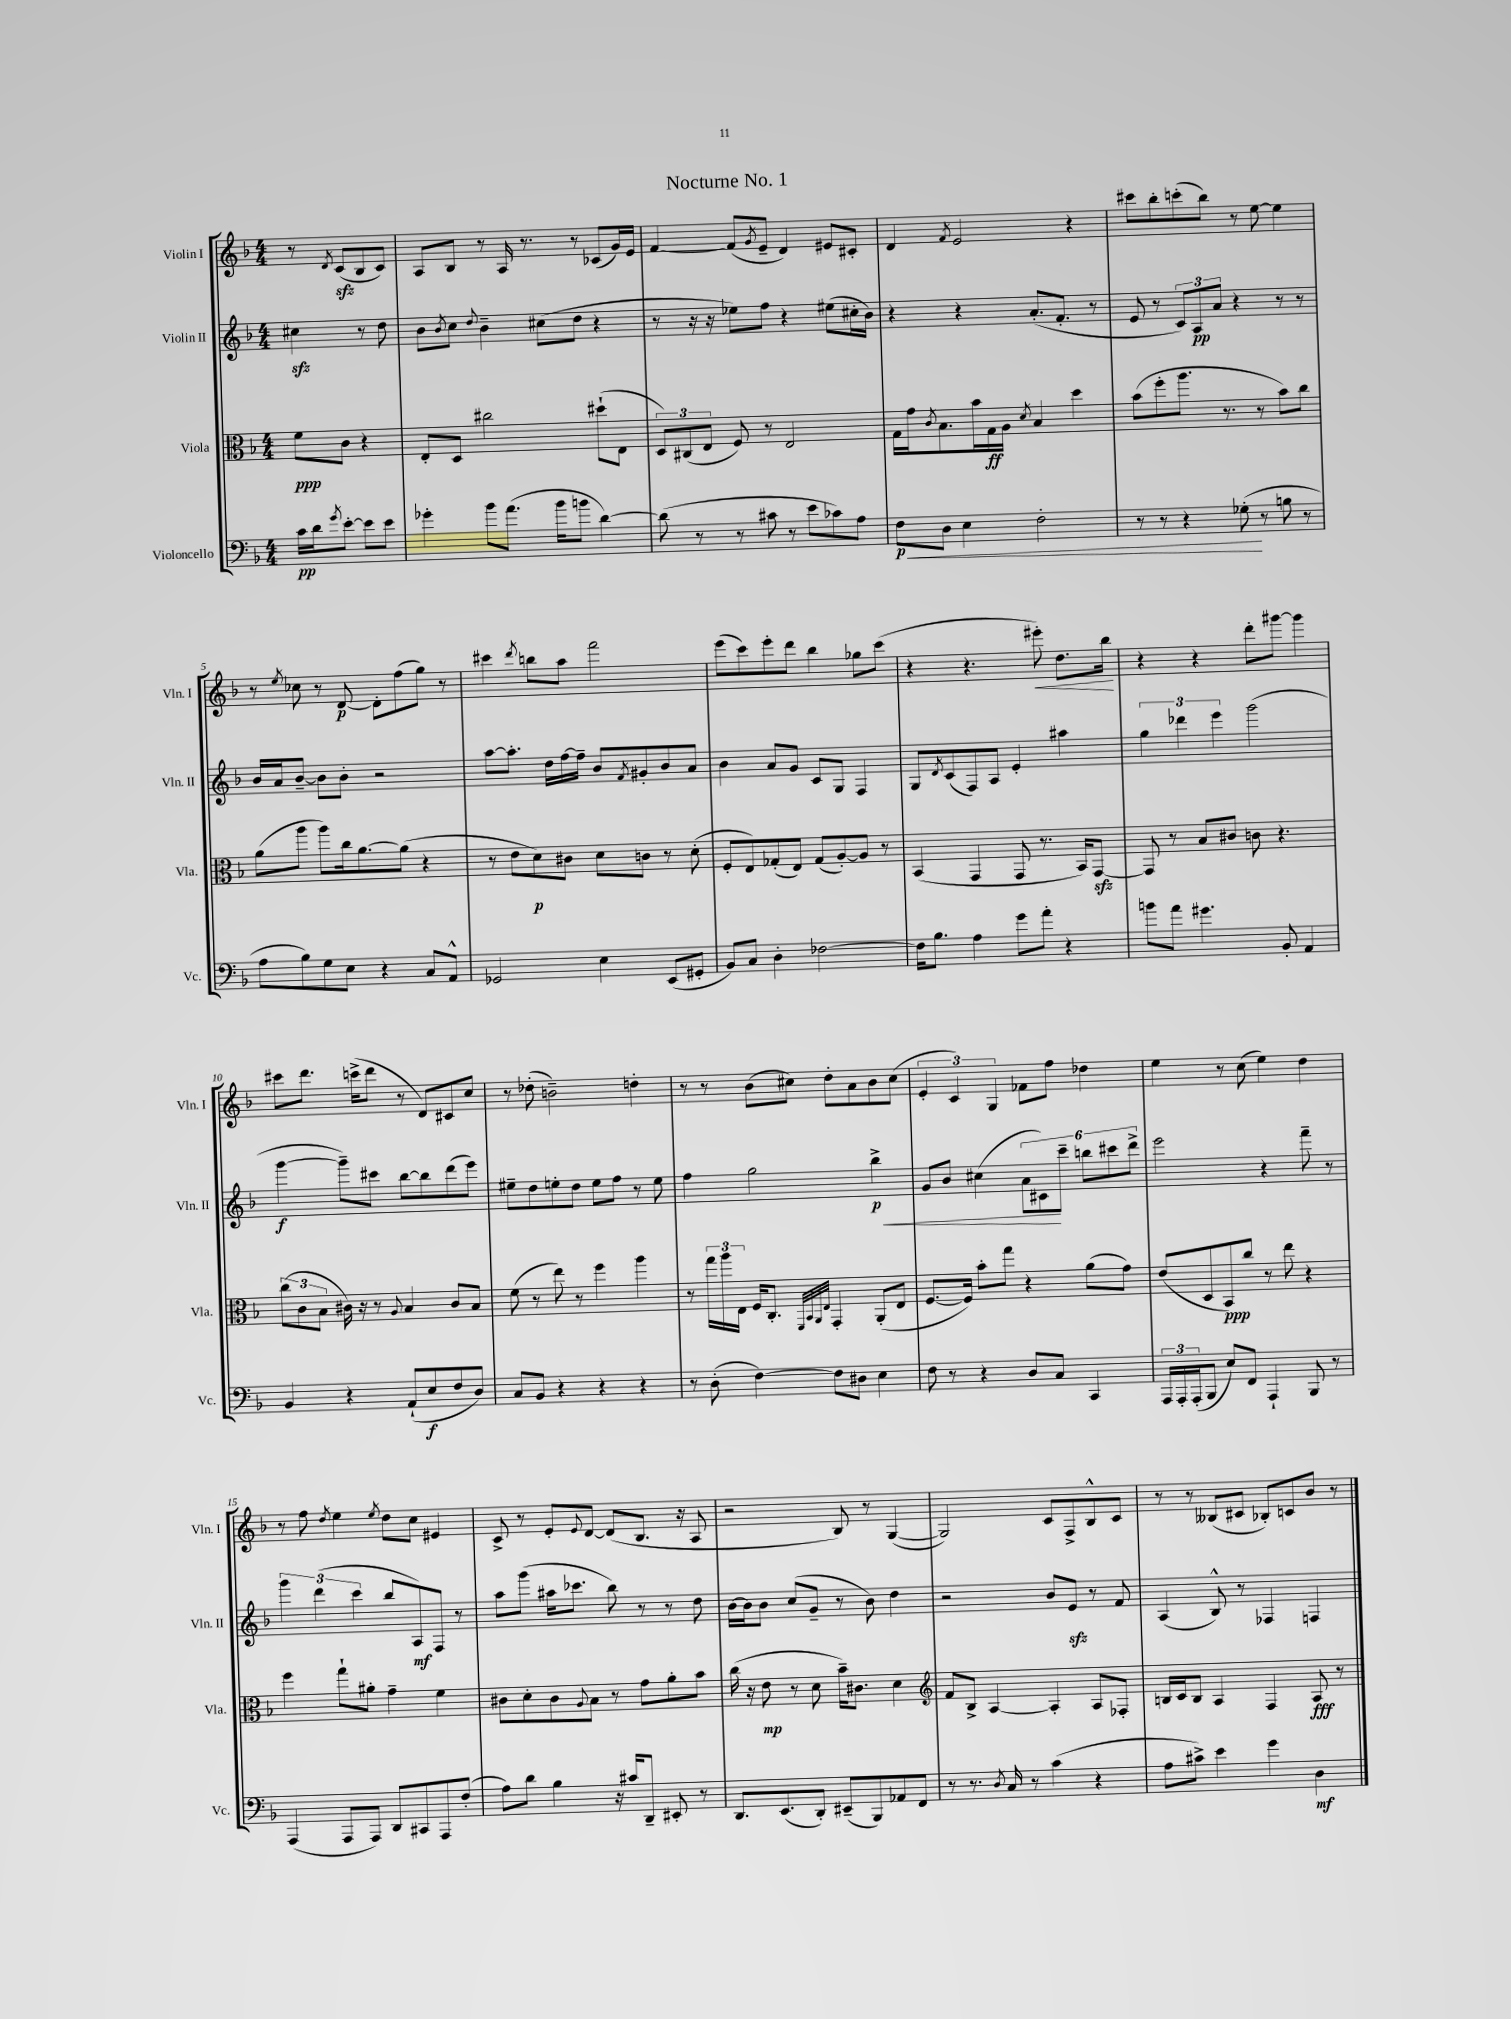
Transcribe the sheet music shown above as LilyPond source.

\header { title = "Nocturne No. 1" }
<<
\new StaffGroup <<
\new Staff = "s0" \with { instrumentName = "Violin I" shortInstrumentName = "Vln. I" } {
    \clef treble \key f \major \numericTimeSignature \time 4/4 \partial 2
    r8 \acciaccatura { d'8 } c'8\sfz( bes8 c'8) |
    a8 bes8 r8 a16 r8. r8 ces'8( g'16) e'16 |
    f'4~ f'8( \acciaccatura { g'8 } e'8-- d'4) eis'8 cis'8-. |
    d'4 \acciaccatura { f'8 } e'2 r4 |
    cis'''8 bes''8-. c'''8-.( bes''8) r8 e''8~ e''4 |
    r8 \acciaccatura { e''8 } ces''8 r8 d'8~\p d'8-. f''8( g''8) r8 |
    cis'''4 \acciaccatura { d'''8 } b''8 a''8 f'''2 |
    e'''8( c'''8) e'''8-. d'''8 bes''4 ges''8 c'''8( |
    r4 r4. eis'''8-.\<) d''8. bes''16\! |
    r4 r4 d'''8-. gis'''8~ gis'''4 |
    cis'''8 d'''8. c'''16->( d'''8 r8 d'8) cis'8 c''8 |
    r8 des''8-.( b'2--) d''4-. |
    r8 r8 bes'8( cis''8) d''8-. a'8 bes'8 cis''8( |
    \tuplet 3/2 { e'4-. c'4) g4 } fes'8 f''8 des''4 |
    e''4 r8 c''8( e''4) d''4 |
    r8 f''8 \acciaccatura { d''8 } e''4 \acciaccatura { e''8 } d''8 c''8 eis'4 |
    c'8-> r8 e'8-. \appoggiatura { e'8 } d'8~ d'8( bes8. r16 a8 |
    r2 bes8) r8 g4~( |
    g2) c'8 f8-> bes8-^ c'8 |
    r8 r8 beses8( cis'8 bes8-.) c'8 bes'8 r8 \bar "|." |
}
\new Staff = "s1" \with { instrumentName = "Violin II" shortInstrumentName = "Vln. II" } {
    \clef treble \key f \major \numericTimeSignature \time 4/4 \partial 2
    cis''4\sfz r8 d''8 |
    bes'8 \acciaccatura { bes'8 } c''8 \appoggiatura { d''8 } bes'4-- cis''8( d''8 r4 |
    r8 r16 r16 ees''8) f''8 r4 eis''8( cis''16-. bes'16) |
    r4 r4 a'8.-.( f'8.-. r8 |
    e'8 r8 \tuplet 3/2 { c'8) a8\pp a'8 } r4 r8 r8 |
    bes'16 a'16 bes'8~-- bes'8 bes'8-. r2 |
    a''8~ a''8.-. d''16 f''16~ f''16-- bes'8 \acciaccatura { f'8 } gis'8-. bes'8 a'8 |
    bes'4 a'8 g'8 c'8 g8 f4 |
    g8 \acciaccatura { d'8 } c'8( f8) a8 e'4-. ais''4 |
    \tuplet 3/2 { g''4 des'''4 e'''4 } g'''2( |
    g'''4~\f g'''8--) cis'''8 bes''8~ bes''8 d'''8( e'''8) |
    eis''8-- d''8 e''8-. d''8 e''8 f''8 r8 e''8 |
    f''4 g''2 bes''4->\p\< |
    g'8 bes'8 cis''4( \tuplet 6/4 { a'8 cis'8\!) c'''8-- b''8 cis'''8 d'''8-> } |
    e'''2 r4 f'''8-- r8 |
    \tuplet 3/2 { g'''4 d'''4( c'''4 } bes''8 a8\mf) f8 r8 |
    a''8 g'''8( ais''16 ces'''8. bes''8) r8 r8 d''8 |
    bes'16~ bes'16 bes'8 c''8( g'8-- r8 bes'8) d''4 |
    r2 bes'8 e'8\sfz r8 f'8 |
    a4( bes8-^) r8 fes4 f4 \bar "|." |
}
\new Staff = "s2" \with { instrumentName = "Viola" shortInstrumentName = "Vla." } {
    \clef alto \key f \major \numericTimeSignature \time 4/4 \partial 2
    f'8\ppp c'8 r4 |
    e8-. d8 cis''2 dis''8-!( e8 |
    \tuplet 3/2 { d8) cis8( e8 } f8) r8 e2 |
    g16 g'16 \acciaccatura { c'8 } bes8. bes'16 g16\ff a16 \acciaccatura { d'8 } bes4 d''4 |
    bes'8( f''8-. a''8. r8. r8 bes'8) c''8 |
    a'8( a''8 a''8) c''16 a'8.~ a'8( r4 |
    r8 e'8 d'8\p) cis'8 d'8 c'8 r8 d'8-.( |
    f8-. e8) ges8-.( e8) ges8( a8~-.) a8 r8 |
    bes,4( g,4 g,8 r8. bes,16) g,8~\sfz |
    g,8 r8 bes8 cis'8 c'8 r4. |
    \tuplet 3/2 { c''8( c'8 bes8 } cis'16) r16 r8 \appoggiatura { a8 } bes4 cis'8 bes8 |
    f'8( r8 e''8) r8 f''4 a''4 |
    r8 \tuplet 3/2 { g''16 a''16 e16 } f16 c8.-. \grace { f,32 bes,32 a,32 e32 } g,4-. a,8-.( e8 |
    f8.~ f16) bes'8-. g''8 r4 a'8( g'8) |
    e'8( d8 bes,8\ppp) c''8 r8 e''8 r4 |
    f''4 g''8-! ais'8-. g'4-- f'4 |
    cis'8 d'8-. cis'8 \appoggiatura { a8 } bes8 r8 g'8 a'8-. bes'8 |
    c''16( r16 e'8\mp r8 d'8 bes'16--) cis'8. d'4 |
    \clef treble f'8 bes8-> a4~ a4-. a8 fes8-. |
    b16 c'16 b8 a4 f4 a8\fff r8 \bar "|." |
}
\new Staff = "s3" \with { instrumentName = "Violoncello" shortInstrumentName = "Vc." } {
    \clef bass \key f \major \numericTimeSignature \time 4/4 \partial 2
    c'16\pp d'16 \acciaccatura { g'8 } e'8~-. e'8 e'8 |
    ges'4-. bes'8 a'8.( bes'16 b'8 d'4~) |
    d'8( r8 r8 cis'8 r8 e'8 ces'8) a8 |
    f8\p\< d8 e4 f2-. |
    r8 r8 r4 ges8-.\!( r8 b8 r8 |
    a8 bes8) g8 e8 r4 c8 a,8-^ |
    ges,2 e4 e,8( gis,8-. |
    bes,8) c8 d4-. fes2~ |
    fes16 bes8. a4 g'8 a'8-. r4 |
    b'8 a'8 gis'4. bes,8-. a,4 |
    bes,4 r4 a,8-!( e8\f f8 d8) |
    c8 bes,8 r4 r4 r4 |
    r8 d8-.( f4~) f8 dis8 e4 |
    f8 r8 r4 d8 c8 c,4 |
    \tuplet 3/2 { a,,16 a,,16-. a,,16-.( } bes,,8 e8) f,8 a,,4-! bes,,8 r8 |
    a,,4( a,,8 a,,8) d,8 cis,8 a,,8 f8-.( |
    a8) d'8 bes4 r16 cis'16 d,8-- eis,8-. r8 |
    d,8. e,8.( d,8-.) eis,8--( bes,,8) aes,8 f,8 |
    r8 r8. \acciaccatura { d8 } c16 r8 c'4( r4 |
    a8 cis'8->) e'4 g'4 d4\mf \bar "|." |
}
>>
>>
